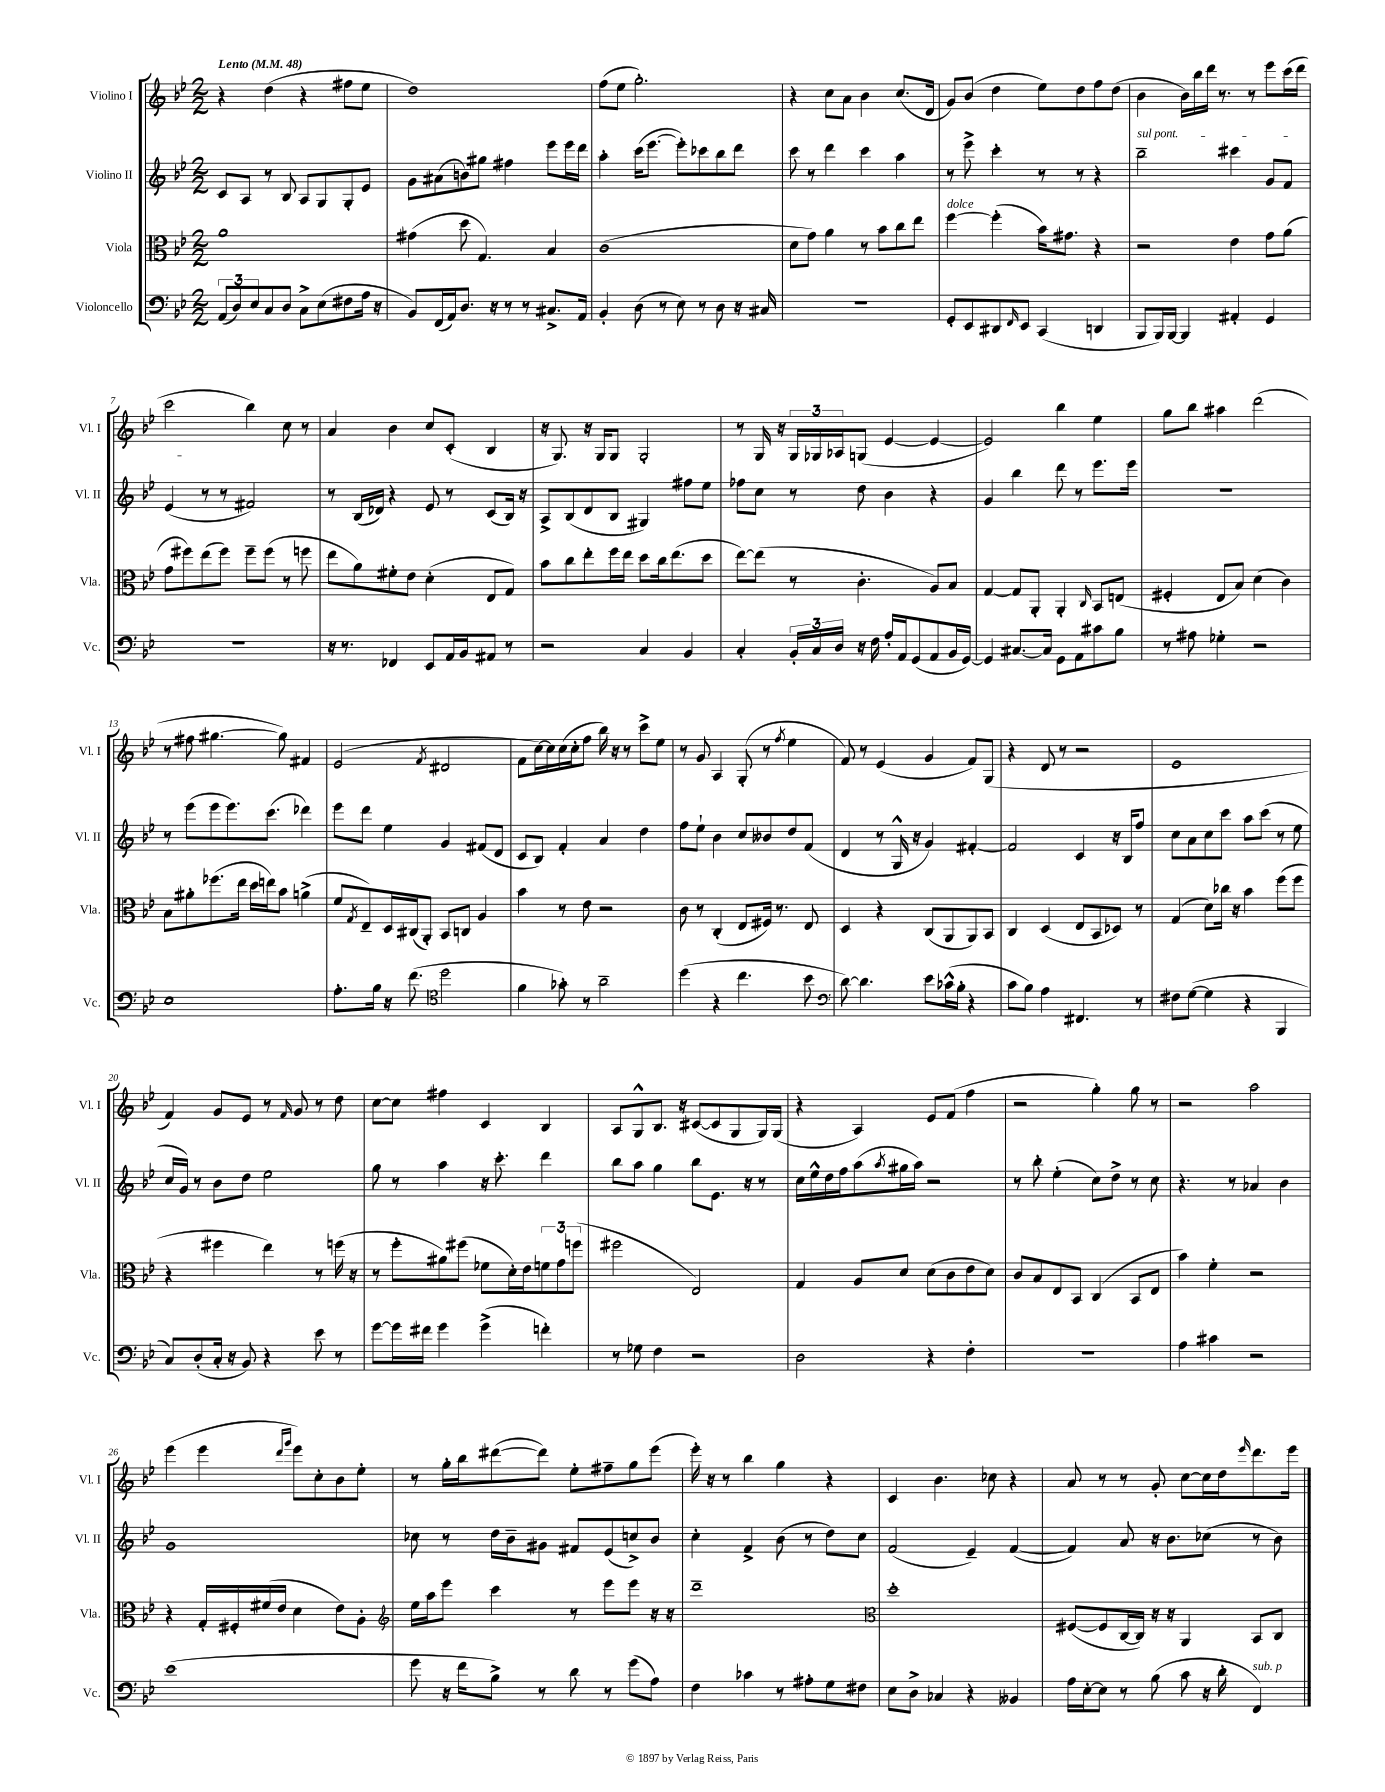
<<
\new StaffGroup <<
\new Staff = "s0" \with { instrumentName = "Violino I" shortInstrumentName = "Vl. I" } {
    \clef treble \key bes \major \numericTimeSignature \time 2/2 \tempo "Lento" 4 = 48
    r4 d''4( r4 fis''8 ees''8 |
    d''1) |
    f''8( ees''8 g''2.-.) |
    r4 c''8 a'8 bes'4 c''8.( d'16 |
    g'8) bes'8( d''4 ees''8) d''8 f''8 d''8( |
    bes'4 bes'16) bes''16 d'''16 r8. r8 ees'''8 c'''16( d'''16 |
    c'''2 bes''4) c''8 r8 |
    a'4 bes'4 c''8 c'8-.( bes4 |
    r16 g8.) r16 g16 g8 g2-. |
    r8 g16 r16 \tuplet 3/2 { g16 ges16 aes16 } g8( ees'4~ ees'4~ |
    ees'2) bes''4 ees''4 |
    g''8 bes''8 ais''4 d'''2( |
    r8 fis''8 gis''4.~ gis''8) fis'4 |
    ees'2( \acciaccatura { f'8 } dis'2 |
    f'8 c''16~) c''16 c''16( c''16-. f''8 bes''16) r16 r8 c'''8-> ees''8 |
    r8 g'8 a4 g8-.( r8 \acciaccatura { f''8 } ees''4 |
    f'8) r8 ees'4( g'4 f'8) g8( |
    r4 d'8 r8 r2 |
    ees'1 |
    f'4) g'8 ees'8 r8 \grace { f'16 } g'8 r8 d''8 |
    c''8~ c''8 fis''4 c'4 bes4 |
    a8 g8-^ bes8. r16 cis'8~( cis'8 g8 g16) g16( |
    r4 a4) ees'8 f'8( f''4 |
    r2 g''4-.) g''8 r8 |
    r2 a''2 |
    ees'''4( ees'''4 \grace { d'''16 g'''16 } ees'''8) c''8-. bes'8 ees''8-. |
    r8 g''16-. bes''16 dis'''8~( dis'''8) ees''8-. fis''8-- g''8 ees'''8( |
    ees'''16-.) r16 r8 bes''4 g''4 r4 |
    c'4 bes'4. ces''8 r4 |
    a'8 r8 r8 g'8-. c''8~ c''16 d''16 \grace { ees'''16 } d'''8. ees'''16 \bar "|." |
}
\new Staff = "s1" \with { instrumentName = "Violino II" shortInstrumentName = "Vl. II" } {
    \clef treble \key bes \major \numericTimeSignature \time 2/2
    c'8 a8 r8 bes8 a8 g8 g8-. ees'8 |
    g'8 ais'8( b'8) gis''8 fis''4 ees'''8 ees'''16 d'''16 |
    a''4-. c'''16( ees'''8.~ ees'''8-.) ces'''8 bes''8 d'''8 |
    c'''8 r8 d'''4 c'''4 a''4 |
    r8 ees'''8-> c'''4-. r8 r8 r4 |
    \once \override TextSpanner.bound-details.left.text = \markup { \italic "sul pont." } bes''2--\startTextSpan cis'''4 g'8 f'8 |
    ees'4\stopTextSpan( r8 r8 fis'2) |
    r8 bes16( des'16) r4 ees'8 r8 c'8( bes16) r16 |
    a8-> bes8( d'8 bes8 gis4) fis''8 ees''8 |
    fes''8 c''8 r8 d''8 bes'4 r4 |
    g'4 bes''4 d'''8 r8 ees'''8. ees'''16 |
    R1 |
    r8 ees'''8( ees'''8 ees'''8.) c'''8.( des'''4) |
    ees'''8 d'''8 ees''4 g'4 fis'8( d'8 |
    c'8 bes8) f'4-. a'4 d''4 |
    f''8 ees''8-! bes'4 c''8 beses'8 d''8 f'8( |
    d'4 r8 g16-^ r16 g'4) fis'4~-. |
    fis'2 c'4 r16 bes16 f''8 |
    c''8 a'8 c''8 c'''8 a''8 c'''8( r8 ees''8 |
    c''16 g'16) r8 bes'8 d''8 ees''2 |
    g''8 r8 a''4 r16 c'''8.-. d'''4 |
    bes''8 a''8 g''4 bes''8 ees'8. r16 r8 |
    c''16 ees''16-^ d''16 f''16 a''8( \acciaccatura { a''8 } gis''16 a''16) r2 |
    r8 bes''8-. ees''4-.( c''8) d''8-> r8 c''8 |
    r4. r8 aes'4 bes'4 |
    g'1 |
    ces''8 r8 d''16 bes'16-- gis'8 fis'8 ees'8( c''8->) bes'8 |
    c''4-. f'4-> bes'8( r8 d''8) c''8 |
    f'2( ees'4--) f'4~( |
    f'4) a'8 r16 bes'8. ces''8( r8 bes'8) \bar "|." |
}
\new Staff = "s2" \with { instrumentName = "Viola" shortInstrumentName = "Vla." } {
    \clef alto \key bes \major \numericTimeSignature \time 2/2
    a'1 |
    gis'4( d''8 g4.) bes4 |
    c'1( |
    d'8 g'8) a'4 r8 bes'8 c''8 ees''8 |
    f''4~^\markup { \italic "dolce" } f''4-.( bes'16) gis'8. r4 |
    r2 ees'4 g'8 a'8( |
    g'8 fis''8) ees''8( fis''8) fis''8-- fis''8( r8 f''8 |
    ees''8 a'8) fis'8-. ees'8 d'4-.( ees8 g8) |
    bes'8 c''8 ees''8-. f''16 ees''16 d''8 c''16 ees''8.( d''8 |
    ees''8~) ees''8( r8 c'4.-. a8) bes8 |
    g4~ g8 a,8-. a,4-. \grace { c16 } bes,8 e8( |
    fis4-. ees8 bes8) d'4( c'4) |
    bes8 ais'8-. fes''8.( ees''16 d''16 e''16) bes'8 a'4->( |
    f'8 \acciaccatura { g8 } ees8--) d16 cis16( a,8-.) bes,8 c8 a4 |
    bes'4 r8 ees'8 r2 |
    c'8 r8 c4-.( ees8 fis16) r8. ees8 |
    d4 r4 c8( a,8 a,8) bes,8 |
    c4 d4( ees8 bes,8 des8) r8 |
    g4( d'8) ces''16 r16 bes'4 f''8( f''8 |
    r4 fis''4 ees''4) r8 f''16( r16 |
    r8 f''8-. ais'8) fis''8( fes'8 d'16-.) ees'16 \tuplet 3/2 { f'8 g'8 f''8( } |
    fis''2 ees2) |
    g4 a8 d'8 d'8( c'8 ees'8 d'8) |
    c'8 bes8 ees8 bes,8 c4( bes,8 ees8 |
    bes'4) f'4-. r2 |
    r4 g16-. fis16-. fis'16( ees'16 d'4 ees'8) a8-. |
    \clef treble ees''16 a''16 ees'''8 c'''4 r8 ees'''8 ees'''8 r16 r16 |
    d'''1-- |
    \clef alto d''1-. |
    fis8~( fis8 c16~ c16) r16 r16 a,4 bes,8 c8 \bar "|." |
}
\new Staff = "s3" \with { instrumentName = "Violoncello" shortInstrumentName = "Vc." } {
    \clef bass \key bes \major \numericTimeSignature \time 2/2
    \tuplet 3/2 { a,8( d8) ees8 } c8 d8 c8-> ees8( fis8 a16 r16 |
    bes,8) f,16( a,16) d8. r16 r8 r8 cis8.-> a,16 |
    bes,4-. d8( r8 ees8) r8 d8 r16 cis16 |
    r1 |
    g,8-. ees,8 dis,8 \grace { f,16 } ees,8 c,4( d,4 |
    bes,,8 bes,,16) bes,,16~ bes,,4 ais,4-. g,4 |
    r1 |
    r16 r8. fes,4 ees,8 a,16 bes,16 ais,8 r8 |
    r2 c4 bes,4 |
    c4-. \tuplet 3/2 { bes,16-. c16 d16 } r16 f16 a16-. a,16 g,8( a,8 bes,16 g,16~) |
    g,4 cis8.~ cis16 g,8 a,8 cis'8 bes8 |
    r8 ais8 ges4-. r2 |
    ees1 |
    a8.-. bes16 r16 f'8.( \clef tenor d''2 |
    f'4 ges'8-.) r8 a'2-- |
    d''4( r4 c''4. bes'8 |
    \clef bass d'8~) d'4. ees'8 ces'16-^( bes16-. r4 |
    c'8 bes8) a4 fis,4. r8 |
    fis8 g8~( g4 r4 bes,,4 |
    c8) d8-.( c16-. r16 bes,8) r4 ees'8 r8 |
    g'8~ g'16 fis'16 g'4 g'4->( f'4-.) |
    r8 ges8 f4 r2 |
    d2 r4 f4-. |
    R1 |
    a4 cis'4 r2 |
    ees'1( |
    g'8 r16 f'16 bes8->) r8 d'8 r8 g'8( a8) |
    f4 ces'4 r8 ais8-. g8 fis8 |
    ees8 d8-> ces4 r4 beses,4 |
    a16 ees16~-. ees8 r8 bes8( c'8 r16 d'16-. f,4^\markup { \italic "sub. p" }) \bar "|." |
}
>>
>>
